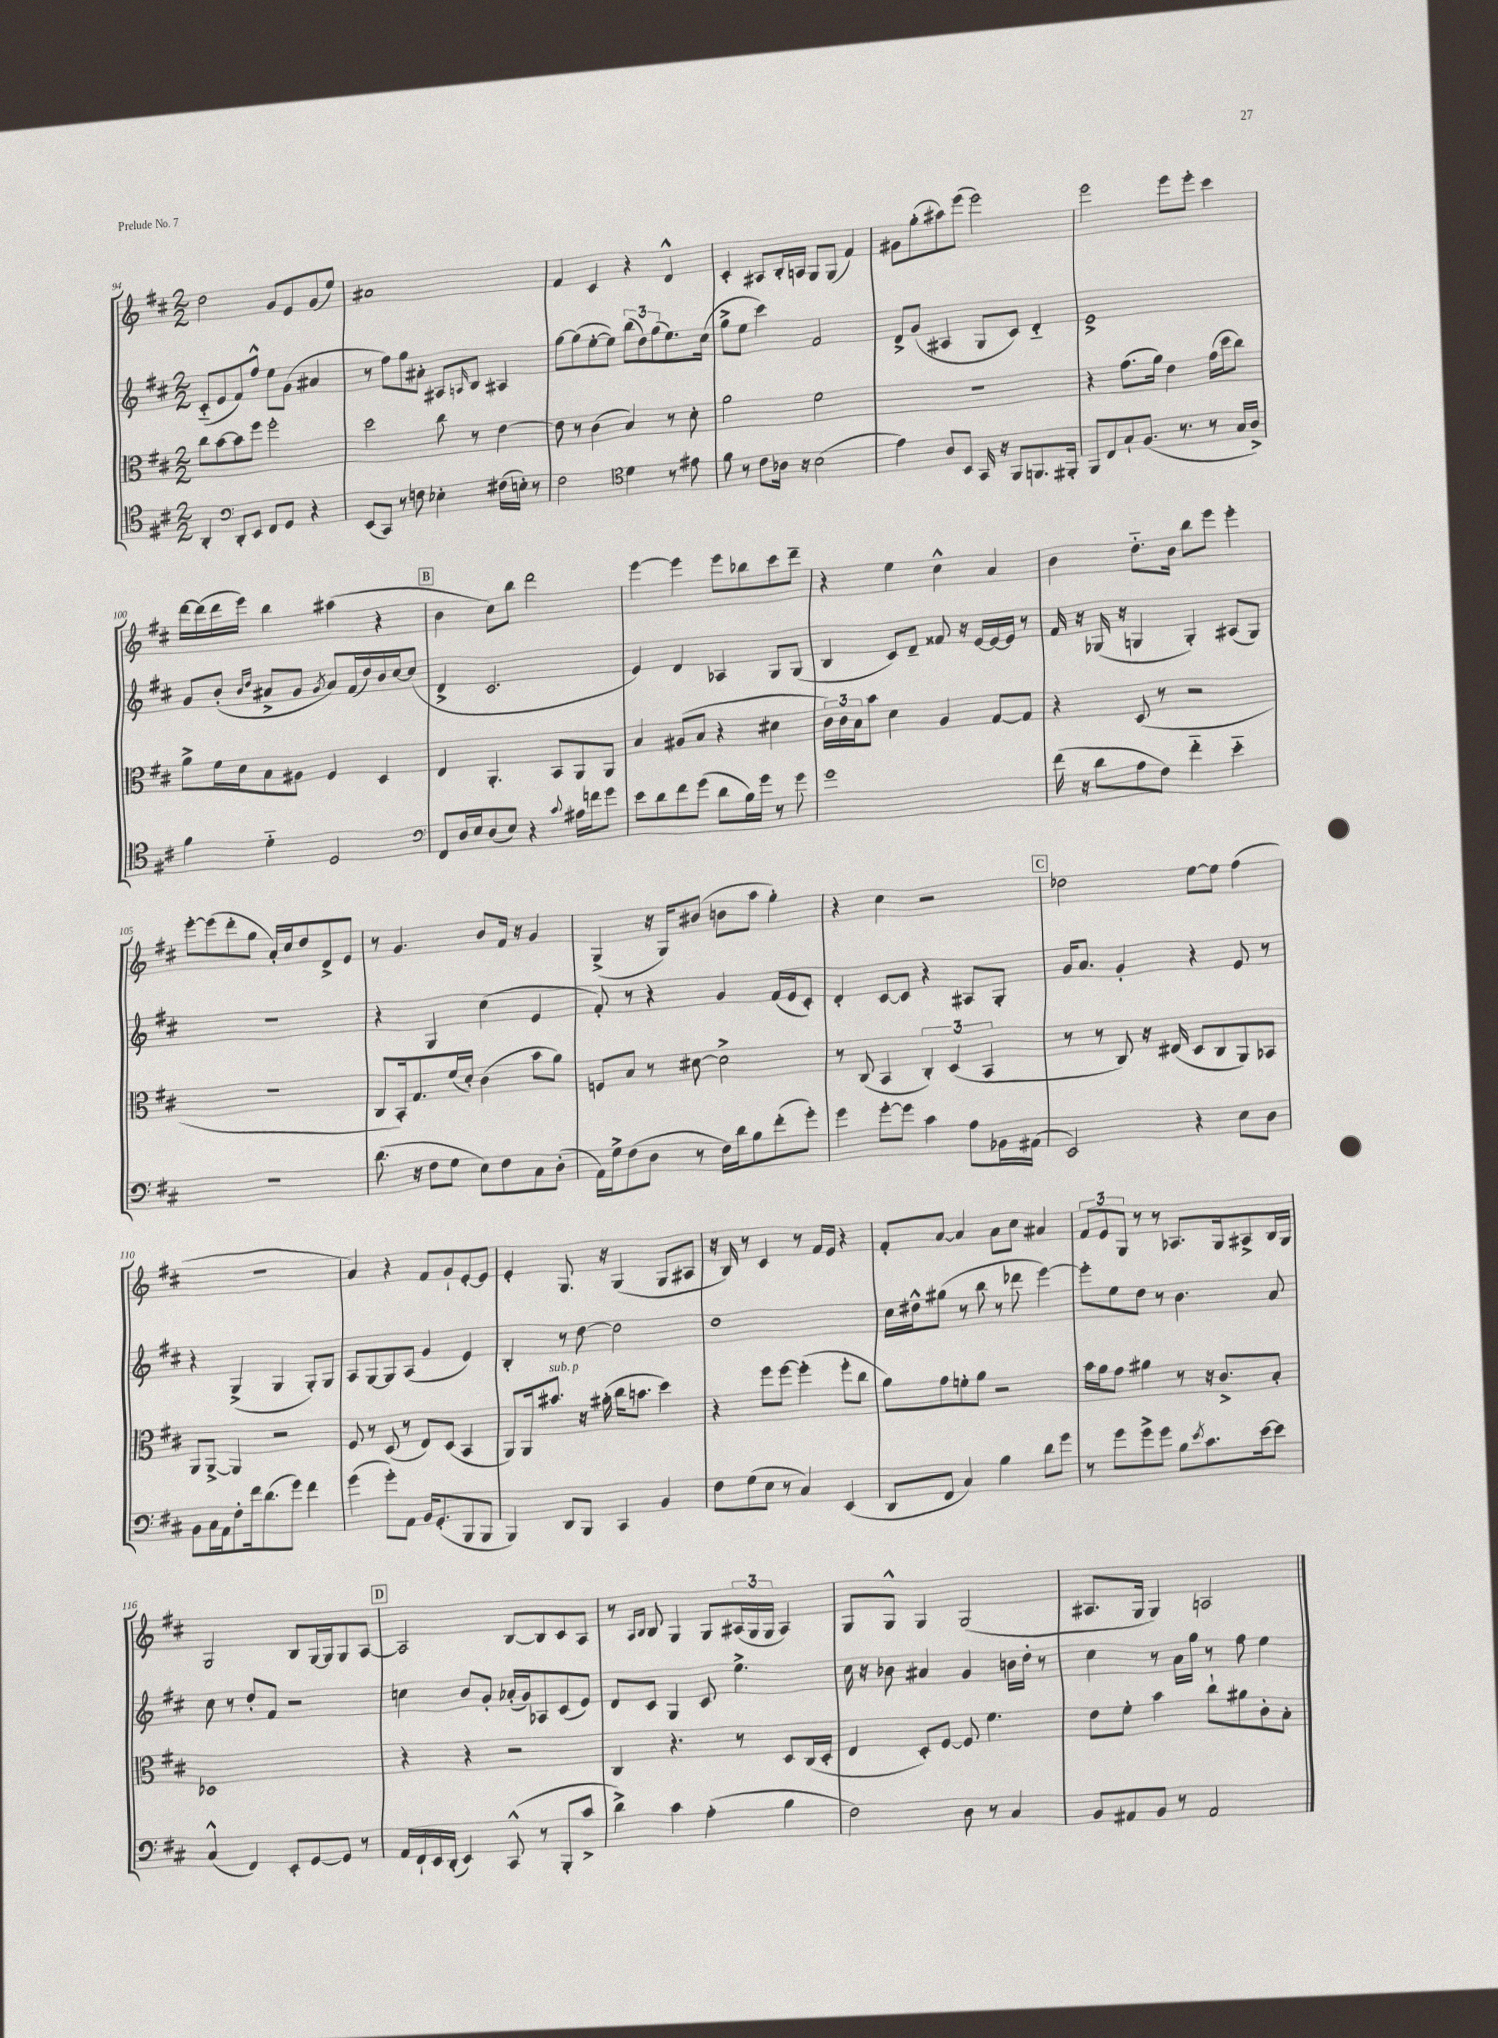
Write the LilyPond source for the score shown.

<<
\new StaffGroup <<
\new Staff = "s0" {
    \clef treble \key d \major \numericTimeSignature \time 2/2
    d''2 g'8 e'8 g'8( e''8) |
    ais'1 |
    fis'4 cis'4 r4 d'4-^ |
    cis'4-. ais8 b16-. a16 g8 g8( fis'4) |
    gis'8 g''8-.( ais''8) e'''8( e'''2) |
    e'''2 e'''8 e'''8-. cis'''4 |
    d'''16~ d'''16( d'''16 e'''16) b''4 ais''4( r4 |
    \mark \markup { \box "B" } b'4 cis''8) b''8 d'''2 |
    e'''4~ e'''4 e'''8 bes''8 cis'''8 d'''8-- |
    r4 e''4 cis''4-^ a'4 |
    b'4 d''8.-_ b'16 b''8 e'''8 e'''4-. |
    e'''8~-. e'''8( d'''8-. g''8 a'16-.) cis''16 d''8 d'8-> e'8 |
    r8 g'4. b'8 fis'16 r16 g'4 |
    g4->( r16 g16) bis'8( b'8 a''8 g''4-.) |
    r4 cis''4 r2 |
    \mark \markup { \box "C" } des''2 e''8~ e''8 fis''4( |
    R1 |
    a'4) r4 fis'8 g'8-! e'8~-. e'8 |
    e'4-. g8. r16 g4( g8 ais8 |
    r16 b16) r8 cis'4 r8 fis'16 e'16 r4 |
    fis'8-. a'8~ a'4 a'8 cis''8 ais'4 |
    \tuplet 3/2 { fis'8 e'8 g8 } r8 r8 aes8. g16 ais8-> b16 g16 |
    g2 b8 g16~ g16 g8 a8~ |
    \mark \markup { \box "D" } a2 b8~ b8 cis'8 a8 |
    r8 \grace { a16 b16 } b8 g4 g8 \tuplet 3/2 { ais16( g16 g16 } ais4) |
    g8 g8-^ g4 g2( |
    ais8. g16 g4) a2 \bar "|." |
}
\new Staff = "s1" {
    \clef treble \key d \major \numericTimeSignature \time 2/2
    cis'8-_( e'8 fis'8) fis''8-^ e''8 g'8( ais'4 |
    r8 fis''8) g''8 ais'8-. ais8 \grace { a16 } b8 ais4 |
    g''8~ g''8( e''8~-. e''8) \tuplet 3/2 { b''8( d''8) g''8( } e''8.) cis''16( |
    g''8-> e''8 cis'''4) fis'2 |
    d'8-> g'8( ais4 g8 cis'8) d'4-_ |
    e'1-> |
    g'8 b'8-.( \grace { b'16 d''16 } ais'8-> g'8 \acciaccatura { g'8 } ais'8) fis'16( d''16) b'16 cis''16~ cis''8( |
    \mark \markup { \box "B" } d'4-> cis'2. |
    e'4) d'4 aes4 g8 g8( |
    b4 cis'8) d'8-- fisis'8 r16 e'16~ e'16~ e'16 r8 |
    fis'16 r16 ges16( r16 g4 g4-.) ais8( g8) |
    R1 |
    r4 g4 cis''4( e'4 |
    fis'8-.) r8 r4 g'4 fis'16( e'16 cis'8-.) |
    d'4-. cis'8~ cis'8 r4 ais8 g8-. |
    \mark \markup { \box "C" } g'16 a'8. g'4-. r4 e'8 r8 |
    r4 g4->( g4 g8-.) g8 |
    a8 g8~ g8 a8( g'4 e'4) |
    b4-. r8 d''8~ d''2 |
    d''1 |
    cis''16 dis''16-^ gis''8( r8 b''8 r8 des'''8 e'''4~) |
    e'''8-. e''8 d''8 r8 b'4. a'8 |
    cis''8 r8 d''8-. fis'8 r2 |
    \mark \markup { \box "D" } c''4 b'8 g'8-. aes'16-.( g'16) aes8 cis'8( e'8) |
    d'8 cis'8 g4 cis'8 e''4.-> |
    cis''16 r16 bes'8 ais'4 g'4 b'16 d''16-. r8 |
    cis''4 r8 a'16 g''16 r8 fis''8 e''4 \bar "|." |
}
\new Staff = "s2" {
    \clef alto \key d \major \numericTimeSignature \time 2/2
    cis''8 b'8~ b'8 fis''8 fis''2-. |
    d''2 cis''8 r8 e'4~ |
    e'8 r8 cis'4( b4) r8 d'8-. |
    a'2 fis'2 |
    r1 |
    r4 g'8.( a'16) e'4 g'16( d''16 cis''8) |
    a'8-> fis'16 d'16 b8 ais8 fis4 d4 |
    \mark \markup { \box "B" } e4 a,4.-. b,8 a,8 a,8 |
    b4 ais8( b8 r4 dis'4 |
    \tuplet 3/2 { cis'16) cis'16 b16 } b'8 d'4 a4 g8~ g8 |
    r4 d8( r8 r2 |
    R1 |
    cis8 b,16-.) g8. fis'16( d'16-.) cis'4( b'8 a'8) |
    f8 b8 r8 dis'8~ dis'2-> |
    r8 cis8( b,4 \tuplet 3/2 { cis4-.) d4( b,4 } |
    \mark \markup { \box "C" } r8 r8 cis8) r16 eis16( d8 cis8 a,8) bes,8 |
    a,8 a,8~-> a,4 r2 |
    fis8 r8 d8( r8 e8) d8( b,4 |
    a,8) a,16 bis'8.^\markup { \italic "sub. p" } r16 ais'16-.( cis''16 b'8. d''4) |
    r4 fis''8 fis''8~ fis''4-.( fis''8-. cis''8 |
    a'8) g'8 f'8-. a'8 r2 |
    b'16 a'16 g'8 ais'4 r8 r16 cis'8.-> b8-. |
    des1 |
    \mark \markup { \box "D" } r4 r4 r2 |
    cis4 r4. r8 d8 cis16( d16-. |
    e4 d8-.) fis8~ fis8 fis'4. |
    e'8 fis'8-. b'4 cis''8-! ais'8 cis'8-. b8-. \bar "|." |
}
\new Staff = "s3" {
    \clef tenor \key d \major \numericTimeSignature \time 2/2
    a,4-. \clef bass d,8-. e,8 fis,8 g,8 r4 |
    e,8( cis,8) r8 f8 ees4-. fis16( e16-.) r8 |
    fis2 \clef tenor d'4 r8 eis'8 |
    fis'8 r8 cis'8 aes16 r16 b2( |
    e'4) a8 b,8 g,16 r16 fis,8 f,8. fis,16-. |
    fis,8 cis8 g8-! fis8.( r8. r8 g16 a16->) |
    fis'4 d'4-_ d2 |
    \mark \markup { \box "B" } \clef bass fis,8 d16 e16 d8( e8) r4 \appoggiatura { cis'8 } ais16 f'16 g'8 |
    e'8 d'8 fis'8 g'8( d'8 b16) g'16 r8 g'8 |
    g'1 |
    fis'16( r16 d'8 a8 fis8) fis'4-_ e'4-_ |
    R1 |
    d'8.( r16 fis8 g8 e8) fis8 cis8 d8-.( |
    a,16) g16-> fis8( d8 r8 fis16) d'16 b8 fis'8-.( g'8-.) |
    g'4 g'8~-. g'8 cis'4 a8 bes,16 ais,16( |
    \mark \markup { \box "C" } e,2) r4 e8 d8 |
    b,8 cis16 a,16 fis8-. fis'16 d'8.( g'8) fis'4 |
    g'4( g'8-.) a,8 b,16 g,8.-.( b,,8 b,,8 |
    b,,4) d,8 b,,8 cis,4 b,4 |
    fis8 g8( e8 r8 cis4) e,4( |
    d,8 fis,8 cis4) b4 d'8 g'8 |
    r8 g'8 g'8-> g'8 b8 \acciaccatura { e'8 } cis'8. e'16~ e'8 |
    cis4-^( fis,4) e,8-. g,8~ g,8 r8 |
    \mark \markup { \box "D" } a,16 fis,16-! e,16 d,16-.( e,4) cis,8-^( r8 b,,8-. cis'8-> |
    d'4->) cis'4 a4-.( b4 |
    fis2) d8 r8 cis4 |
    b,8 ais,8 b,8 r8 ais,2 \bar "|." |
}
>>
>>
\layout { \context { \Score currentBarNumber = #94 } }
